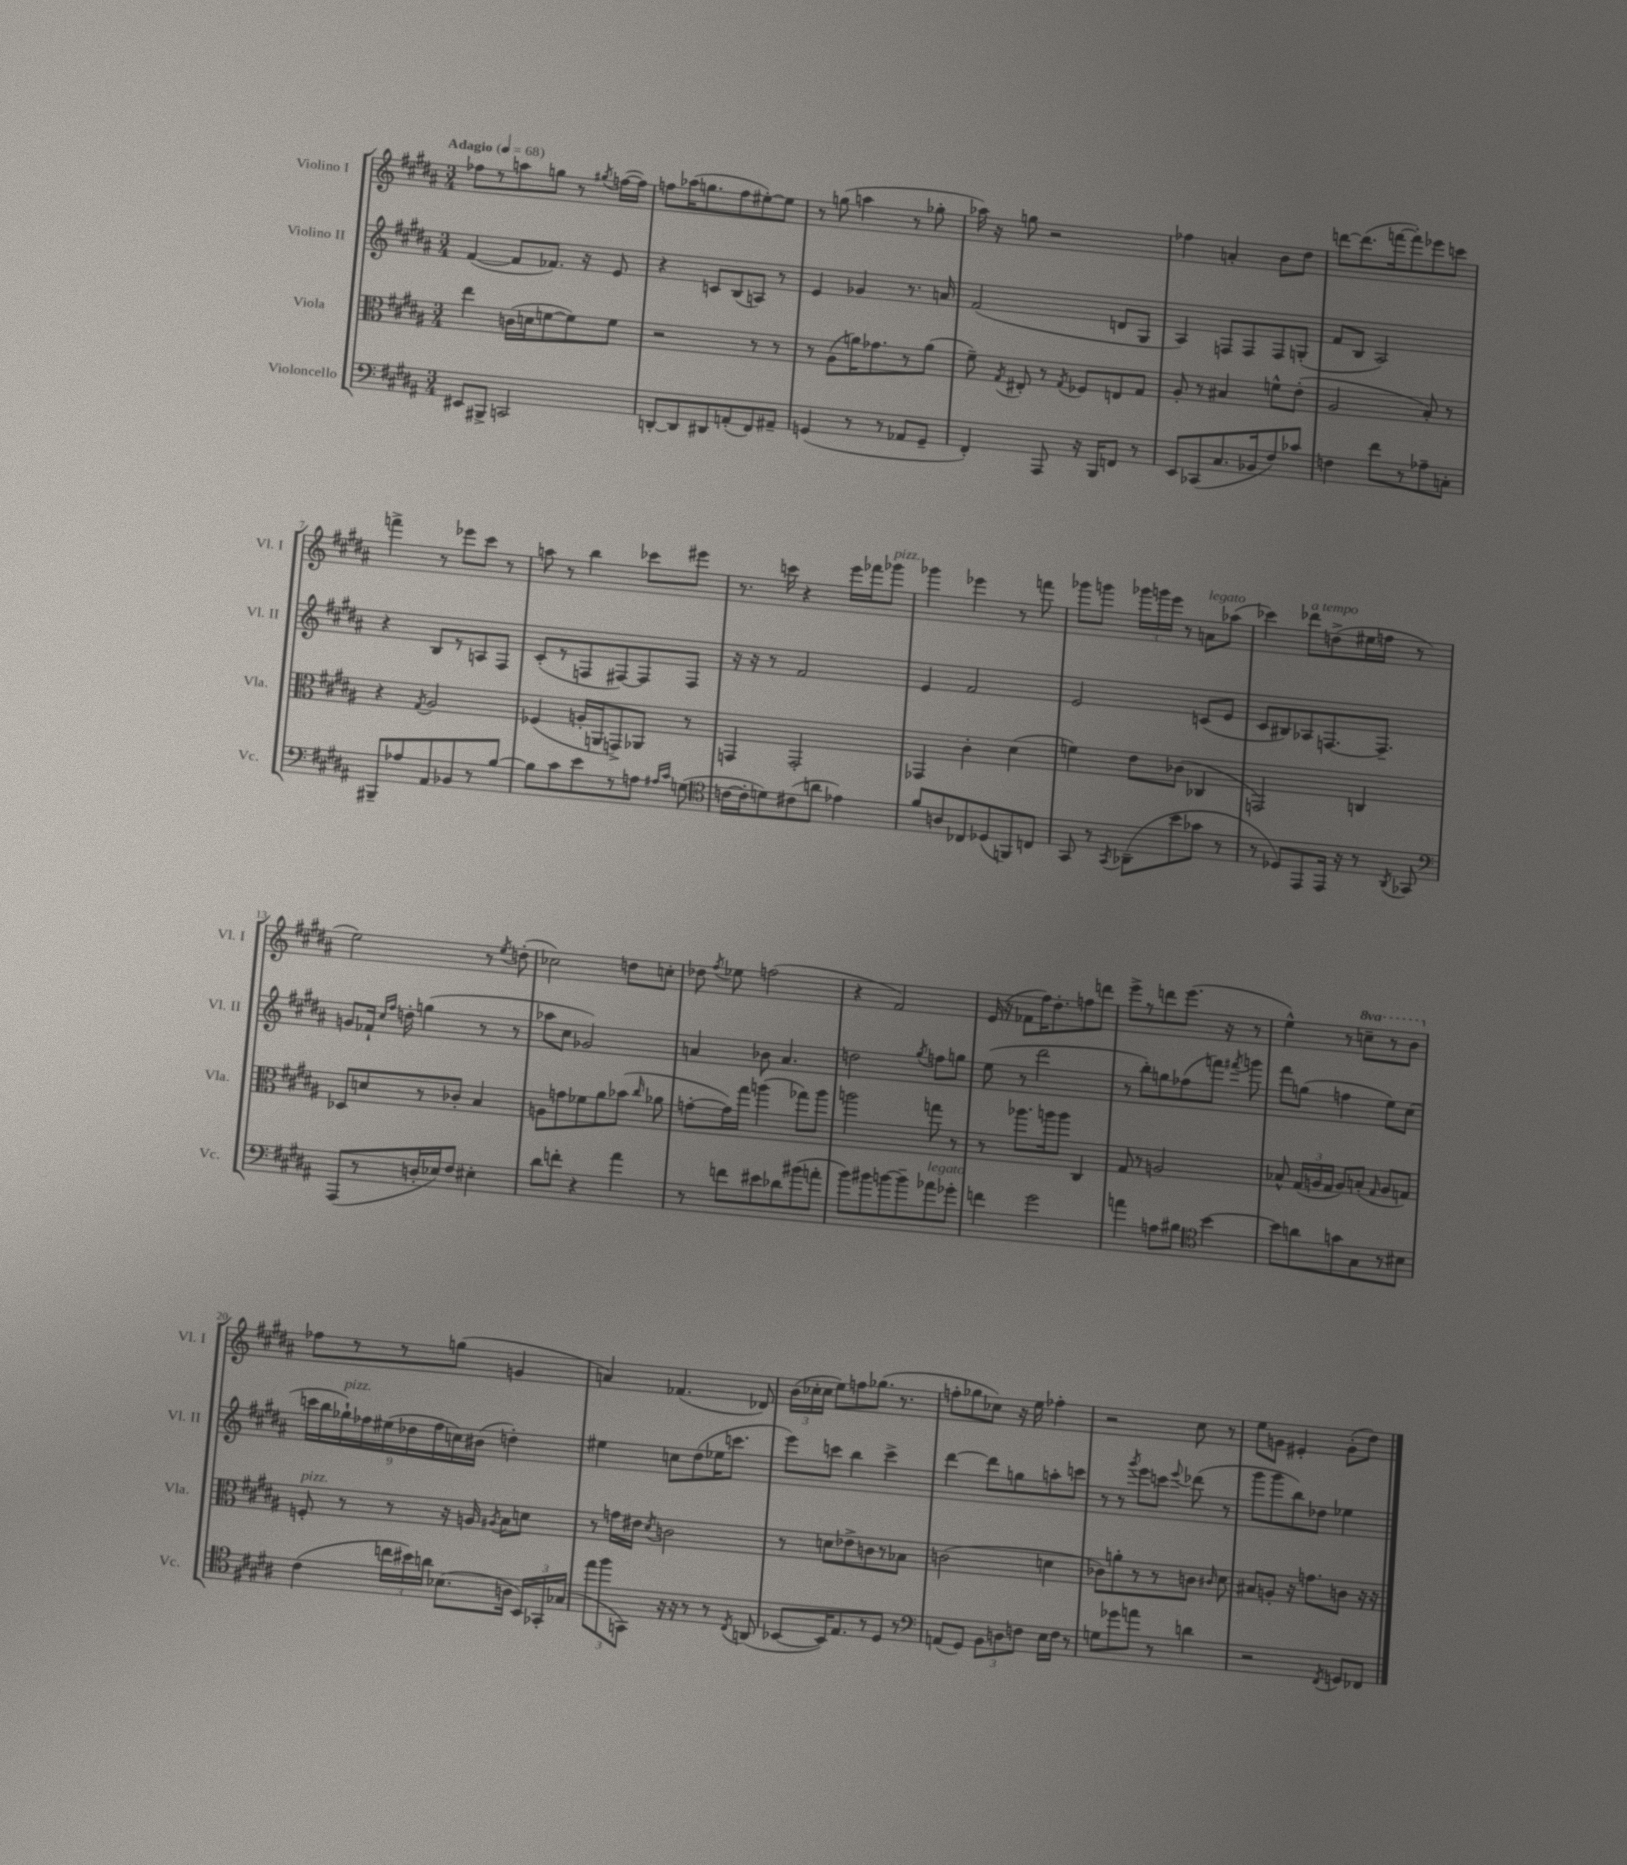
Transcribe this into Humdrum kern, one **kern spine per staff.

**kern	**kern	**kern	**kern
*staff4	*staff3	*staff2	*staff1
*clefF4	*clefC3	*clefG2	*clefG2
*k[f#c#g#d#a#]	*k[f#c#g#d#a#]	*k[f#c#g#d#a#]	*k[f#c#g#d#a#]
*M3/4	*M3/4	*M3/4	*M3/4
*MM68	*MM68	*MM68	*MM68
8EE#	4ee	([4f#	8ff-
8BBB#^	.	.	8r
2CC	(16c	8f#]	8aa
.	16d	.	.
.	[8f	8.f-)	8gg
.	8f])	.	8r
.	.	16r	.
.	.	.	8qgg#
.	8f	8e	([16ff
.	.	.	16ff])
=	=	=	=
[8DD'	2r	4r	8ff
8DD]	.	.	(16aa-
.	.	.	8.gg
8DD#	.	8c	.
(8AA'	.	(8B	8ff
8FF#)	8r	8A)	[8ee#')
8AA#~	8r	8r	8ee#]
=	=	=	=
(4GG	8r	4e	8r
.	(8A#	.	(8gg
8r	16a)	4g-	4aa
.	8.g-	.	.
8r	.	.	.
8AA-	8r	8.r	8r
8GG~	(8a	.	8gg-'
.	.	16a	.
=	=	=	=
4FF#')	8f#~)	(2f#	16aa-)
.	.	.	16r
.	8qG#	.	.
.	8E#'	.	8gg
8AAA#	8r	.	2r
.	8qG#	.	.
16r	8F-	.	.
16BBB	.	.	.
8FF	8E	8d	.
8r	8G#	8G#	.
=	=	=	=
8EE	8A#'	4A#)	4ff-
(8CC-	8r	.	.
8.C#	4B#	8F	4a'
.	.	8F	.
16BB-	.	.	.
8F#)	8f^^	8F	8b
8c-	(8e'	(8G'	8dd#
=	=	=	=
4F	2A#	8f#	[8ddd
.	.	8B	(8.ddd]
8f#	.	2A#)	.
.	.	.	[16fff
8r	.	.	8fff'])
8A-~	8B')	.	8eee-
8C'	8r	.	8ccc
=	=	=	=
8BBB#~	4r	4r	4fff^
8A-	.	.	.
.	8qG#	.	.
8AA#	2A#	8B	8r
8BB-	.	8r	8eee-
8r	.	8A	8ccc#
[8B	.	8F#	8r
=	=	=	=
8B]	(4F-	(8c#'	8aa
8c#	.	8r	8r
8e	16A'	8F	4bb
.	16AA	.	.
8r	8GG^)	[8F#)	.
8A	8AA-	8F#]	8ccc-
16qqA#	.	.	.
16qqc#	.	.	.
(8G	8r	8F#	8eee#
=	=	=	=
*clefC4	*	*	*
[16c	4GG	16r	8.r
16c']	.	16r	.
8d)	.	8r	.
.	.	.	16ccc
(8c#	2GG'	2f#	4r
8a	.	.	.
4e-)	.	.	16eee
.	.	.	16fff-
.	.	.	8ggg-
=	=	=	=
8f#	4GG-	4e	4ggg-
8A	.	.	.
8C-	4c#'	2f#	4eee-
(8D-	.	.	.
8FF)	(4d#	.	8r
8C	.	.	8fff
=	=	=	=
8GG#	4f)	2e	8ggg-
8r	.	.	8ggg
8qGG#	.	.	.
(8AA-~	8e	.	24ggg-
.	.	.	24ggg
.	.	.	24eee
8b	(8c-	.	8r
8g-	4C-	(8c	8a
8r	.	8e	(8aa-
=	=	=	=
8r	2GG)	8c#	4ccc-)
8D-)	.	8B#)	.
8EE	.	8A-	8ddd-
16EE	.	[8.F	(8dd^
16r	.	.	.
8r	4C	.	16ee#
.	.	8.F~]	16ff
8qAA#	.	.	.
8GG-	.	.	8r
=	=	=	=
*clefF4	*	*	*
(8AAA#	8D-	8g	2ee)
8r	8d	16f-`	.
.	.	16qqcc#	.
.	.	16qqff#	.
.	.	16dd'	.
16D'	8r	(4gg	.
16E-)	.	.	.
8F#	8c-'	.	.
4E#'	4B	8r	8r
.	.	.	8qee
.	.	8r	(8dd'
=	=	=	=
8d#	8A	8aa-	2cc-)
8f'	8g	8cc#	.
4r	8f-	2g-)	.
.	8a#	.	.
4a#	(8b-	.	8dd
.	16qqcc#	.	.
.	8a-	.	8cc'
=	=	=	=
8r	[8g'	4a	8dd-
.	.	.	8qff#
8f	16g])	.	8ee-
.	16gg#	.	.
8e#	(4aa	8b-	(2ff
8d-	.	4.a	.
(8b#	8gg-)	.	.
8a'	8aa	.	.
=	=	=	=
8b)	2aa	2dd	4r
8b#	.	.	.
[8b	.	.	2f#)
8b~]	.	.	.
.	.	8qgg#	.
8a-	8gg	8ff	.
8g-'	8r	8gg	.
=	=	=	=
4f	8r	(8ee	(16e
.	.	.	16r
.	8.aa-	8r	8f-
2g#	.	2ddd#	16ff#)
.	16aa	.	8.dd#'
.	8aa	.	.
.	4C#	.	8ff
.	.	.	8ddd
=	=	=	=
4a	8G#	8r	8eee^
.	8r	8bb')	8r
8A	2A	8gg	8ddd
8B#	.	(8ff-	(8.eee
*clefC4	*	*	*
[4b	.	8fff)	.
.	.	.	16r
.	.	8qfff#	.
.	.	8ggg	8r
=	=	=	=
8b]	8B-^^	8fff#	4ee^^)
8a	(24G#	(8gg	.
.	24A	.	.
.	24G#	.	.
8g	8A)	4ff	8r
8G#	(8B'	.	8ccc~
.	16qqG#	.	.
8r	8A	8ee)	8r
8B#	8G)	(8cc#	8bb
=	=	=	=
(4c#	8F'	18ccc	8ff-
.	.	18bb	.
.	.	18gg-`)	.
.	8r	.	8r
.	.	18ff-	.
.	.	(18ee#	.
24cc	8r	.	8r
.	.	18dd-	.
24b#)	.	.	.
24a	.	18ff-	.
(8.B-	16r	.	(8gg
.	.	18cc)	.
.	16A	.	.
.	.	(18b#	.
.	8qA#	.	.
.	8B	4dd')	4g
16A	.	.	.
24BB)	8d	.	.
24GG-'	.	.	.
(24G-	.	.	.
=	=	=	=
12ee	8r	4ee#	4a)
12ff#	.	.	.
.	16g	.	.
12GG)	.	.	.
.	16e#	.	.
.	8qd#	.	.
16r	2c	8cc	(4.f-
16r	.	.	.
8r	.	(8dd#	.
8r	.	16ee-	.
.	.	8.ccc	.
8qC#	.	.	.
(8AA	.	.	8d-)
=	=	=	=
[8BB-	8r	8eee)	(24b
.	.	.	24cc-'
.	.	.	24cc-
16BB-])	8d	8ccc	8ee)
8.E	.	.	.
.	8e-^	4bb	8ff
8r	8c	.	(8.gg-
8D#	8r	4ccc^	.
.	.	.	8.r
8r	8B-	.	.
=	=	=	=
*clefF4	*	*	*
(8AA	(2c	[4ddd#	8ff'
8GG#)	.	.	8gg-
12BB	.	8ddd#]	8cc-)
12D	.	.	.
.	.	8gg	16r
12F	.	.	.
.	.	.	16ee
16E	4d	8aa'	4ff-'
16F	.	.	.
8r	.	8ccc	.
=	=	=	=
8G	8c-)	8r	2r
8g-	8a'	8r	.
.	.	8qggg#	.
8a	8r	8eee	.
8r	8r	8ccc	.
.	.	8qqeee	.
4d	8c	(8ddd-	8cc#
.	16qqc#	.	.
.	8d#	8r	8r
=	=	=	=
2r	8B#	8ggg#	8ee
.	8A'	8ggg#	8g
.	16r	8bb)	4e#'
.	8.g	.	.
.	.	8dd-	.
8qFF#	.	.	.
8GG	8c	4ee-	(8g'
8FF-	16r	.	8dd#)
.	16r	.	.
==	==	==	==
*-	*-	*-	*-
